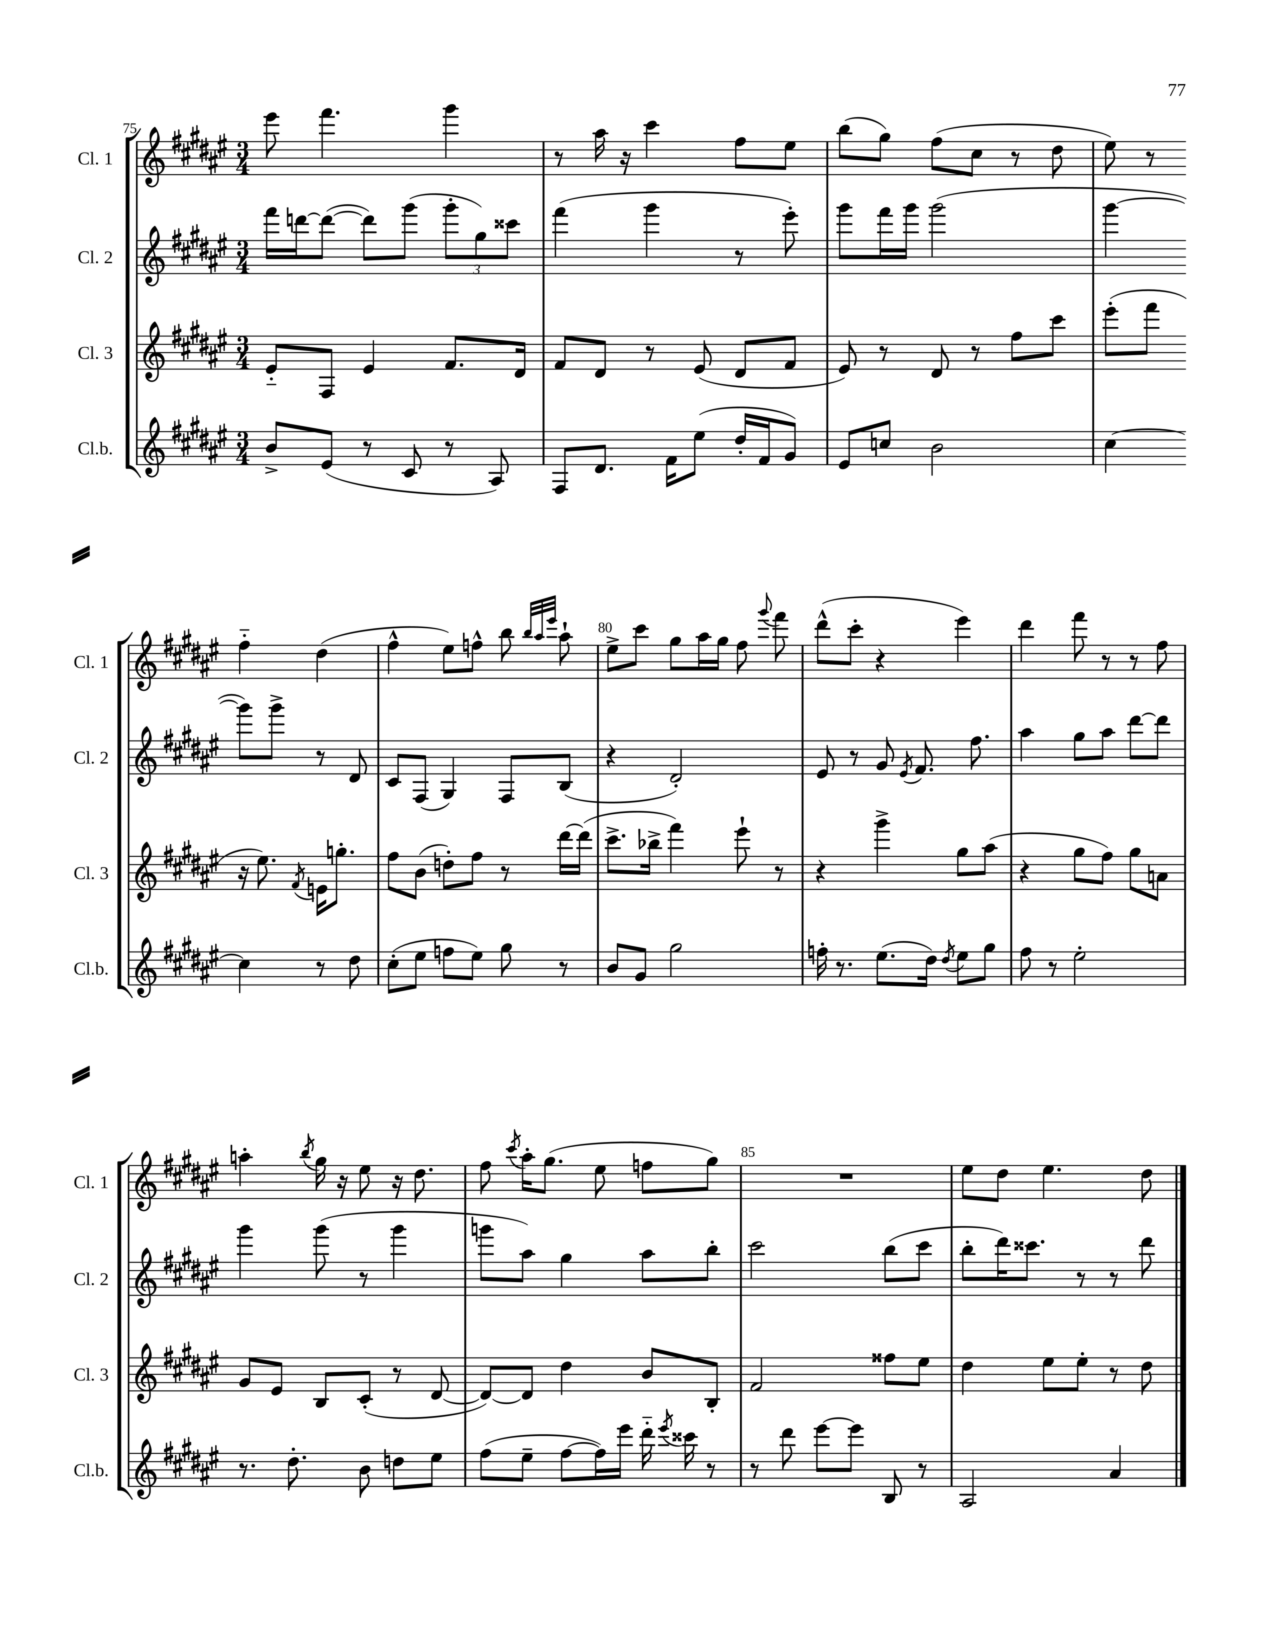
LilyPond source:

<<
\new StaffGroup <<
\new Staff = "s0" \with { instrumentName = "Cl. 1" shortInstrumentName = "Cl. 1" } {
    \clef treble \key fis \major \numericTimeSignature \time 3/4
    \autoBeamOff eis'''8 fis'''4. gis'''4 |
    r8 ais''16 r16 cis'''4 fis''8[ eis''8] |
    b''8[( gis''8]) fis''8[( cis''8] r8 dis''8 |
    eis''8) r8 fis''4-_ dis''4( |
    fis''4-^ eis''8[) f''8]-^ b''8 \grace { b''32[ ais''32 eis'''32] } ais''8-! |
    eis''8[-> cis'''8] gis''8[ ais''16 gis''16] fis''8 \appoggiatura { gis'''8 } fis'''8 |
    dis'''8[-^( cis'''8]-. r4 eis'''4) |
    dis'''4 fis'''8 r8 r8 fis''8 |
    a''4-. \acciaccatura { b''8 } gis''16 r16 eis''8 r16 dis''8. |
    fis''8 \acciaccatura { cis'''8 } ais''16[-. gis''8.]( eis''8 f''8[ gis''8]) |
    R2. |
    eis''8[ dis''8] eis''4. dis''8 \bar "|." |
}
\new Staff = "s1" \with { instrumentName = "Cl. 2" shortInstrumentName = "Cl. 2" } {
    \clef treble \key fis \major \numericTimeSignature \time 3/4
    \autoBeamOff fis'''16[ d'''16~ d'''8]~( d'''8[) gis'''8]( \tuplet 3/2 { gis'''8[-. gis''8) cisis'''8] } |
    fis'''4( gis'''4 r8 eis'''8-.) |
    gis'''8[ fis'''16 gis'''16] gis'''2( |
    gis'''4~ gis'''8[) gis'''8]-> r8 dis'8 |
    cis'8[ fis8]( gis4) fis8[ b8]( |
    r4 dis'2-.) |
    eis'8 r8 gis'8 \acciaccatura { eis'8 } fis'8. fis''8. |
    ais''4 gis''8[ ais''8] dis'''8[~ dis'''8] |
    gis'''4 gis'''8( r8 gis'''4 |
    g'''8[ ais''8]) gis''4 ais''8[ b''8]-. |
    cis'''2 b''8[( cis'''8] |
    b''8[-. dis'''16) cisis'''8.] r8 r8 dis'''8 \bar "|." |
}
\new Staff = "s2" \with { instrumentName = "Cl. 3" shortInstrumentName = "Cl. 3" } {
    \clef treble \key fis \major \numericTimeSignature \time 3/4
    \autoBeamOff eis'8[-_ fis8] eis'4 fis'8.[ dis'16] |
    fis'8[ dis'8] r8 eis'8( dis'8[ fis'8] |
    eis'8) r8 dis'8 r8 fis''8[ cis'''8] |
    eis'''8[-.( fis'''8] r16 eis''8.) \acciaccatura { fis'8 } e'16[ g''8.]-. |
    fis''8[ b'8]( d''8[-.) fis''8] r8 dis'''16[~ dis'''16]( |
    cis'''8.[-> bes''16]-> fis'''4) eis'''8-! r8 |
    r4 gis'''4-> gis''8[ ais''8]( |
    r4 gis''8[ fis''8]) gis''8[ a'8] |
    gis'8[ eis'8] b8[ cis'8]-.( r8 dis'8~ |
    dis'8[~) dis'8] dis''4 b'8[ b8]-. |
    fis'2 fisis''8[ eis''8] |
    dis''4 eis''8[ eis''8]-. r8 dis''8 \bar "|." |
}
\new Staff = "s3" \with { instrumentName = "Cl.b." shortInstrumentName = "Cl.b." } {
    \clef treble \key fis \major \numericTimeSignature \time 3/4
    \autoBeamOff b'8[-> eis'8]( r8 cis'8 r8 ais8) |
    fis8[ dis'8.] fis'16[ eis''8]( dis''16[-. fis'16 gis'8]) |
    eis'8[ c''8] b'2 |
    cis''4~ cis''4 r8 dis''8 |
    cis''8[-.( eis''8] f''8[ eis''8]) gis''8 r8 |
    b'8[ gis'8] gis''2 |
    f''16-. r8. eis''8.[( dis''16]) \acciaccatura { dis''8 } eis''8[ gis''8] |
    fis''8 r8 eis''2-. |
    r8. dis''8.-. b'8 d''8[ eis''8] |
    fis''8[( eis''8]-- fis''8[~ fis''16) eis'''16] dis'''16-_ \acciaccatura { eis'''8 } cisis'''16 r8 |
    r8 dis'''8 eis'''8[~ eis'''8] b8 r8 |
    ais2 ais'4 \bar "|." |
}
>>
>>
\layout { \context { \Score currentBarNumber = #75 \override BarNumber.break-visibility = ##(#f #t #t) barNumberVisibility = #(every-nth-bar-number-visible 5) } }
